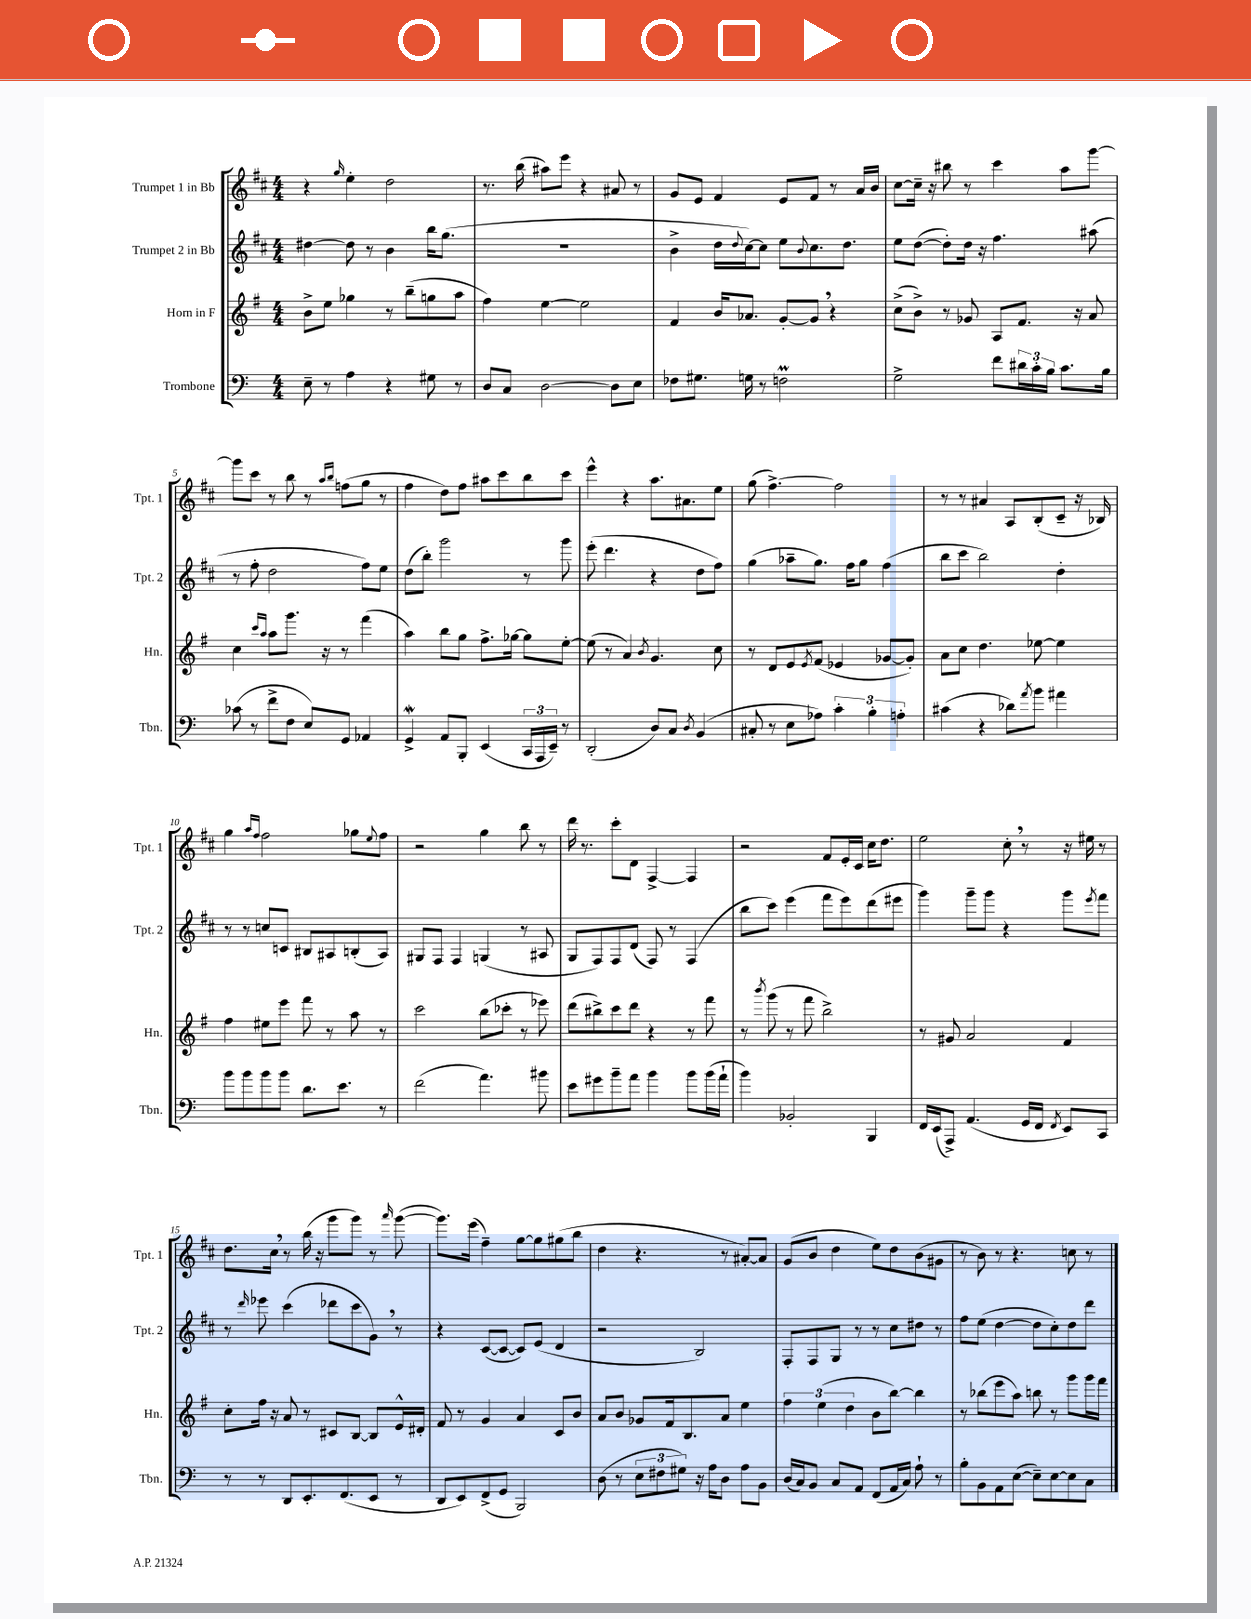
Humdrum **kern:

**kern	**kern	**kern	**kern
*staff4	*staff3	*staff2	*staff1
*clefF4	*clefG2	*clefG2	*clefG2
*k[]	*k[f#]	*k[f#c#]	*k[f#c#]
*M4/4	*M4/4	*M4/4	*M4/4
8E~	8b^	[4dd#	4r
8r	8ee	.	.
.	.	.	16qqgg
4A	4gg-	8dd#]	4ee'
.	.	8r	.
4r	8r	4b	2dd
.	(8bb~	.	.
8G#	8gg	16bb	.
.	.	(8.gg	.
8r	8aa	.	.
=	=	=	=
8D	4ff#)	1r	8.r
8C	.	.	.
.	.	.	(16bb
[2D	[4ee	.	8aa#)
.	.	.	8eee
.	2ee]	.	4r
8D]	.	.	8a#
8E	.	.	8r
=	=	=	=
8F-	4f#	4b^	8g
8.G#	.	.	8e
.	16b	16dd	4f#
.	.	8qqdd	.
16G	8.a-	[16cc#)	.
8r	.	8cc#]	.
2F	[8g'	8ee	8e
.	.	8qqb	.
.	8g]	8.cc#	8f#
.	4r	.	8r
.	.	8.dd	.
.	.	.	16a
.	.	.	16b
=	=	=	=
2G^	(8cc^	8ee	[8cc#
.	8b^)	([8dd	16cc#~]
.	.	.	16r
.	8r	8dd'])	8bb#
.	8g-	16dd	8r
.	.	16r	.
8f	8A	4.ff#	4ccc#
24d#	8.f#	.	.
24c'	.	.	.
24B	.	.	.
8.c	.	.	8aa
.	16r	.	.
.	8a	(8aa#	[8ggg
16B	.	.	.
=	=	=	=
(8c-	4cc	8r	8ggg]
8r	.	8ff#'	8ccc#
.	16qqccc	.	.
.	16qqaa	.	.
8f^	8aa	2dd	8r
8F	8.ggg	.	8bb
8E)	.	.	8r
.	16r	.	.
.	.	.	16qqaa
.	.	.	16qqbb
8GG	8r	.	(8ff
4AA-	(4fff#	8ff#)	8gg
.	.	8ee	8r
=	=	=	=
4GG^	4aa)	(8dd	4ff#
.	.	8bb')	.
8AA	8bb	2ggg	8dd)
8BBB'	8gg	.	8ff#
(4EE	8.ff#^	.	8aa#
.	.	.	8ccc#
.	[16gg-	.	.
24CC	8gg-]	8r	8bb
24AAA	.	.	.
24EE~)	.	.	.
8r	[8ee'	8ggg	8ccc#
=	=	=	=
(2DD'	(8ee]	(8eee'	4eee^^
.	8r	4.ddd	.
.	4a)	.	4r
.	8qb	.	.
8D)	4.g	4r	8.aa
8C	.	.	.
.	.	.	8.a#
8qD	.	.	.
(4BB	.	8dd	.
.	8cc	8ff#)	8ee
=	=	=	=
8C#'	8r	(4gg	(8gg
8r	8d	.	[4.ff#^)
8E	8e	8aa-~	.
.	8qe	.	.
8A-)	(8f#	8.gg)	.
6c'	4e-	.	2ff#]
.	.	16ff#	.
.	.	8gg	.
6B'	.	.	.
.	[8g-	(4ff#	.
6A'	.	.	.
.	8g-'])	.	.
=	=	=	=
(4c#	8a	8bb	8r
.	8cc	8ccc#	8r
4r	4.dd	2bb)	4a#
8d-)	.	.	8A
8qa	.	.	.
8b	[8ee-	.	(8B'
4a#	4ee-]	4dd'	8c#~
.	.	.	16r
.	.	.	16B-)
=	=	=	=
8b	4ff#	8r	4gg
8b	.	8r	.
.	.	.	16qqaa
.	.	.	16qqff#
8b	8ee#	8cc	2ff#
8b	8eee	8c	.
8.d	8fff#	8B#	.
.	8r	8A#	.
8.e	.	.	.
.	8aa	(8B'	8gg-
.	.	.	8qqee
8r	8r	8A#)	8ff#
=	=	=	=
(2f	2ccc	8G#	2r
.	.	8F#	.
.	.	4F#	.
4.a)	(8bb	(4G	4gg
.	8ccc-'	.	.
.	8r	8r	8bb
8b#	8eee-)	8A#	8r
=	=	=	=
8e	(8ddd	8G	16ddd
.	.	.	8.r
8g#	8bb#^)	8F#)	.
8b~	8ccc	8F#	8ccc#'
8a	8ddd	(8d	8d
4b	4r	8F#)	[4F#^
.	.	8r	.
8b	8r	(4F#	4F#]
(16b	8fff#	.	.
16a`	.	.	.
=	=	=	=
4b)	8r	8bb	2r
.	8qbbb	.	.
.	(8ggg	8ccc#)	.
2BB-'	8r	(4eee	.
.	8fff#	.	.
.	2bb^)	8fff#	8f#
.	.	8eee)	16e'
.	.	.	16c#
4BBB	.	(8ddd	16cc#
.	.	.	8.dd
.	.	8eee#	.
=	=	=	=
16FF	8r	4ggg)	2ee
(16EE	.	.	.
8AAA^)	8g#	.	.
(4.AA	2a	8ggg~	.
.	.	8ggg	.
.	.	4r	8cc#'
16GG	.	.	8r
16FF	.	.	.
8qFF	.	.	.
8EE)	4f#	8ggg	16r
.	.	.	16ee#
.	.	8qeee	.
8CC	.	8fff#	8r
=	=	=	=
8r	8cc'	8r	8.dd
.	.	16qqddd	.
8r	16ff#	8eee-	.
.	16r	.	16cc#
8DD	8a	(4ccc#	8r
8.EE'	8r	.	(16bb
.	.	.	16r
.	8c#	8ddd-	8ggg
(8.FF	.	.	.
.	[8B	8ccc#	8ggg)
8EE	8B]	8g)	8r
.	.	.	16qqaaa
8r	16e^^	8r	([8ggg
.	16d#'	.	.
=	=	=	=
8DD	8f#	4r	8.ggg])
8EE)	8r	.	.
.	.	.	(16eee
(8FF^	4g	([8c#	4ff#~)
8GG	.	8c#_	.
2BBB)	4a	8c#])	[8gg
.	.	(8e	8gg]
.	8c	4d	(8gg#
.	8b	.	8bb
=	=	=	=
(8D	8a	2r	4dd
8r	8b	.	.
12E	8g-	.	4.r
12F#	.	.	.
.	16f#	.	.
12G#)	.	.	.
.	8.B	.	.
16r	.	2B)	.
16A	.	.	.
8D	8a	.	8r
8A	4ee	.	[8a#')
8BB	.	.	8a#]
=	=	=	=
(16D	6ff#	8F#'	(8g
16C)	.	.	.
8BB	.	8F#	8b
.	(6ee	.	.
8C	.	8G	4dd
.	6dd	.	.
8AA	.	8r	.
(8FF	8b	8r	8ee)
16AA	[8bb)	8cc#	8dd
16C)	.	.	.
8A`	4bb]	8dd#	(8b
8r	.	8r	8g#
=	=	=	=
8B'	8r	8ff#	8r
8BB	(8bb-	(8ee	8b)
8AA	8eee	[4dd	8r
([8E	8aa)	.	4.r
8E~])	8bb	8dd]	.
[8E	8r	8cc#')	.
8E]	8ggg	8dd	8cc
8C	16ggg	8ddd	8r
.	16fff#	.	.
==	==	==	==
*-	*-	*-	*-
